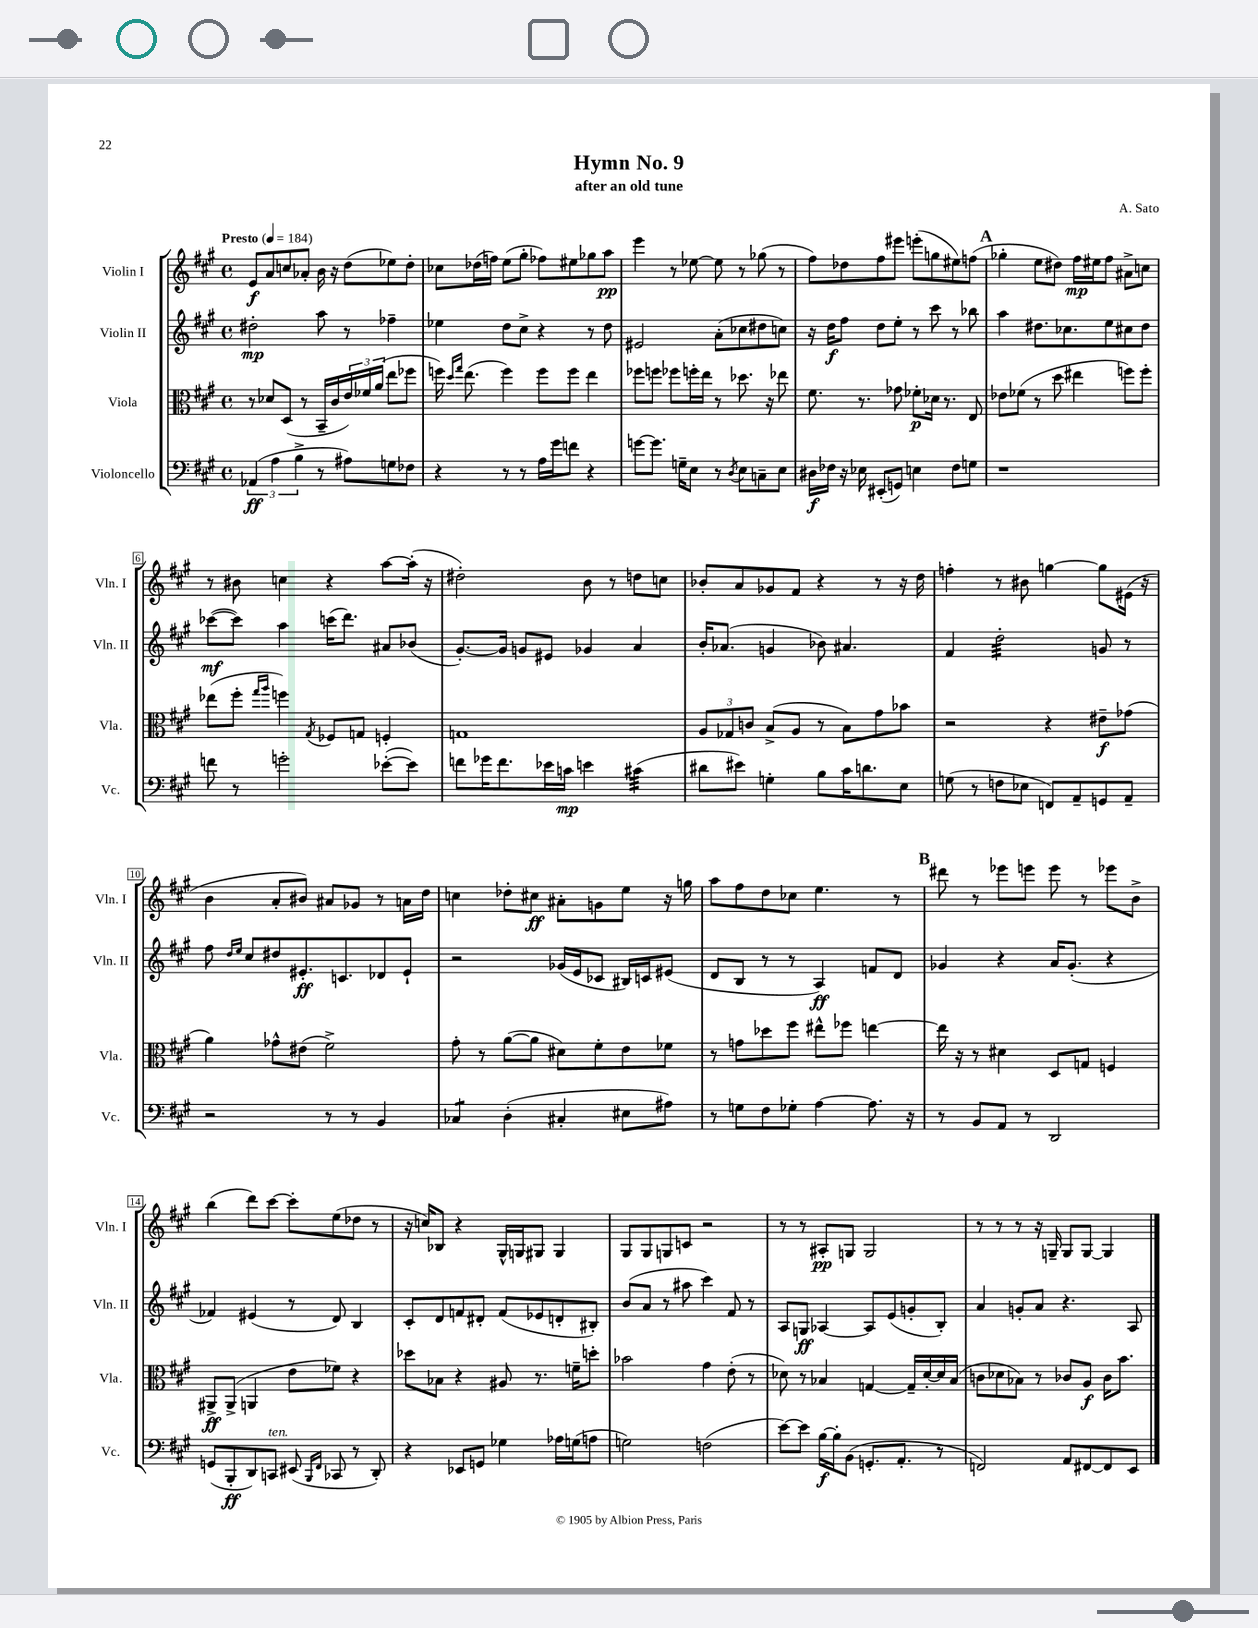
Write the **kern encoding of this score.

**kern	**kern	**kern	**kern
*staff4	*staff3	*staff2	*staff1
*clefF4	*clefC3	*clefG2	*clefG2
*k[f#c#g#]	*k[f#c#g#]	*k[f#c#g#]	*k[f#c#g#]
*M4/4	*M4/4	*M4/4	*M4/4
*met(c)	*met(c)	*met(c)	*met(c)
*MM184	*MM184	*MM184	*MM184
(6AA-	8r	2dd#'	8e
.	8d-	.	8a
6A	.	.	.
.	(8D	.	8cc
6B^	.	.	.
.	8r	.	8a-'
8r	16BB~	8aa	16b
.	16c#	.	16r
8A#)	24e)	8r	(8dd
.	24f-	.	.
.	(24a	.	.
8G	8ee	4ff-~	8ee-)
8F-	8ff-	.	8dd'
=	=	=	=
4r	16ff)	4ee-	8cc-
.	16qqdd	.	.
.	16qqgg#	.	.
.	(8.ee	.	.
.	.	.	(16dd-
.	.	.	16ff)
8r	4ff)	8dd	(8ee
8r	.	8cc#^	8gg#'
16A	8ff	4r	8ff-)
16g#	.	.	.
8f	8ff	.	8ee#
4r	4ee	8r	8gg-
.	.	8dd	8aa
=	=	=	=
[8g	8ff-	2e#	4eee
8.g]	8ff	.	.
.	8ff-	.	8r
16G~	.	.	.
8E	16ff'	.	[8ee-
.	16ee	.	.
8r	8r	(8a'	8ee-]
8qD	.	.	.
8E	8.dd-	8cc-	8r
8C~	.	8dd#	(8gg-
.	16r	.	.
8E	8ee-	8cc)	8r
=	=	=	=
16D#	8.f#	16r	8ff#)
16F-	.	16dd	.
16r	.	8ff#	8dd-
16E-	8.r	.	.
(8EE#'	.	8dd	8ff#
8GG)	8g-	8ee'	8eee#
4E	8f-'	8r	(8eee'
.	16d-	8ccc#	8gg
.	8.r	.	.
8F-	.	8r	8ee#)
8G	8E	8bb-	(8ff
=	=	=	=
1r	8e-	4aa	4gg-'
.	(8f-	.	.
.	8r	8.dd#	8ee
.	8dd	.	8dd#)
.	.	8.cc-	.
.	4ee#	.	16ff#
.	.	.	16ee#
.	.	8ee	8ff#
.	8ff)	8cc#	8a#^
.	8ff'	8dd#	8cc
=	=	=	=
8f	(8ee-	([8ccc-	8r
8r	8ff#'	8ccc-])	8b#
.	16qqgg#	.	.
.	16qqaa	.	.
2g'	4ff)	4aa	4cc
.	8qG#	.	.
.	8F-	(16ccc	4r
.	.	8.ddd)	.
.	8G	.	.
([8e-'	4F'	8a#	[8aa
8e-])	.	(8b-	(16aa']
.	.	.	16r
=	=	=	=
8f	1G	[8.g#')	2dd#')
16g-	.	.	.
8.f	.	16g#]	.
.	.	8g	.
16e-	.	8e#	.
16c	.	.	.
4e	.	4g-	8b
.	.	.	8r
(4c#	.	4a	8dd
.	.	.	8cc
=	=	=	=
8d#	12A	16b'	8b-'
.	.	(8.a-	.
.	12G-	.	.
8e#)	.	.	8a
.	12c	.	.
4G'	(8B^	4g	8g-
.	8A	.	8f#
8B	8r	8b-)	4r
16c#	8B)	4.a#	.
8.d	.	.	.
.	8g#	.	8r
8E	8b-	.	16r
.	.	.	16dd
=	=	=	=
(8G	2r	4f#	4ff'
8r	.	.	.
8F	.	2dd'	8r
8E-	.	.	8b#
8FF)	4r	.	[4gg
8AA~	.	.	.
8GG	8e#~	8g	8gg]
8AA~	(8g-	8r	(16e#
.	.	.	16r
=	=	=	=
2r	4a)	8ff#	4b
.	.	16qqdd	.
.	.	16qqee	.
.	.	8cc#	.
.	8g-^^	8dd#	8a'
.	(8e#	8.e#'	8b#)
8r	2f#^)	.	8a#
.	.	8.c	.
8r	.	.	8g-
4BB	.	8d-	8r
.	.	8e#`	16a
.	.	.	16dd
=	=	=	=
4C-	8g#'	2r	4cc
.	8r	.	.
(4D'	([8a	.	8dd-'
.	8a]	.	8cc#
4C#'	8d#)	(16g-	8a#'
.	.	16e	.
.	8f#'	8c-	8g
8E#	8e	16B#)	8ee
.	.	16c	.
8A#)	8f-	(8e#	16r
.	.	.	16gg
=	=	=	=
8r	8r	8d	8aa
8G	8g	8B	8ff#
8F#	8dd-	8r	8dd
8G-'	8ff#	8r	8cc-
[4A	8ee#^^	4A)	4.ee
.	8ff-	.	.
8.A]	[4ee	8f	.
.	.	8d	8r
16r	.	.	.
=	=	=	=
8r	16ee]	4g-	8ddd#
.	16r	.	.
8BB	8r	.	8r
8AA	4d#	4r	8eee-
8r	.	.	8eee
2DD	8D	16a	8eee
.	.	(8.g-'	.
.	8G	.	8r
.	4F	4r	8eee-
.	.	.	8b^
=	=	=	=
(8GG	8AA#^	4f-)	(4bb
8BBB'	(8AA#^	.	.
8DD)	4AA	(4e#	8ddd)
8CC	.	.	[8ccc#
(8EE#	8e	8r	8ccc#']
16qqBBB	.	.	.
16qqFF#	.	.	.
8CC-	8f-)	8d)	(8ee
8r	4r	4B	8dd-
8DD')	.	.	8r
=	=	=	=
4r	8dd-	8c#'	16r
.	.	.	16cc)
.	8B-	8d	8B-
8EE-	4r	8f	4r
8GG	.	8d#'	.
4G-	8A#	(8f	16G#^^
.	.	.	16G
.	8.r	8e-	8G#
16A-	.	8d'	4G#
(16G	16f~	.	.
8A	8dd'	8B#')	.
=	=	=	=
2G)	2b-	(8b	8G#
.	.	8a	8G#
.	.	8r	8G
.	.	8aa#	8c
(2F	4g#	4ccc#)	2r
.	(8e'	8f#	.
.	8r	8r	.
=	=	=	=
[8e)	8d-)	8A	8r
8e]	8r	8G	8r
[16B	4B-	[4A-	8A#'
16B']	.	.	.
(8BB	.	.	8G
8.GG'	[4G	8A-]	2G
.	.	(8e	.
8.AA'	.	.	.
.	16G~]	8g'	.
.	[16d-'	.	.
8r	16d-]	8B')	.
.	(16B-	.	.
=	=	=	=
2FF)	8c	4a	8r
.	8d-	.	8r
.	8B-)	8g'	8r
.	8r	8a	16r
.	.	.	16G~
8AA	8c-	4.r	8G
[8FF#	8A	.	[8G
8FF#]	16c-	.	4G]
.	8.b	.	.
8EE	.	8A	.
==	==	==	==
*-	*-	*-	*-
